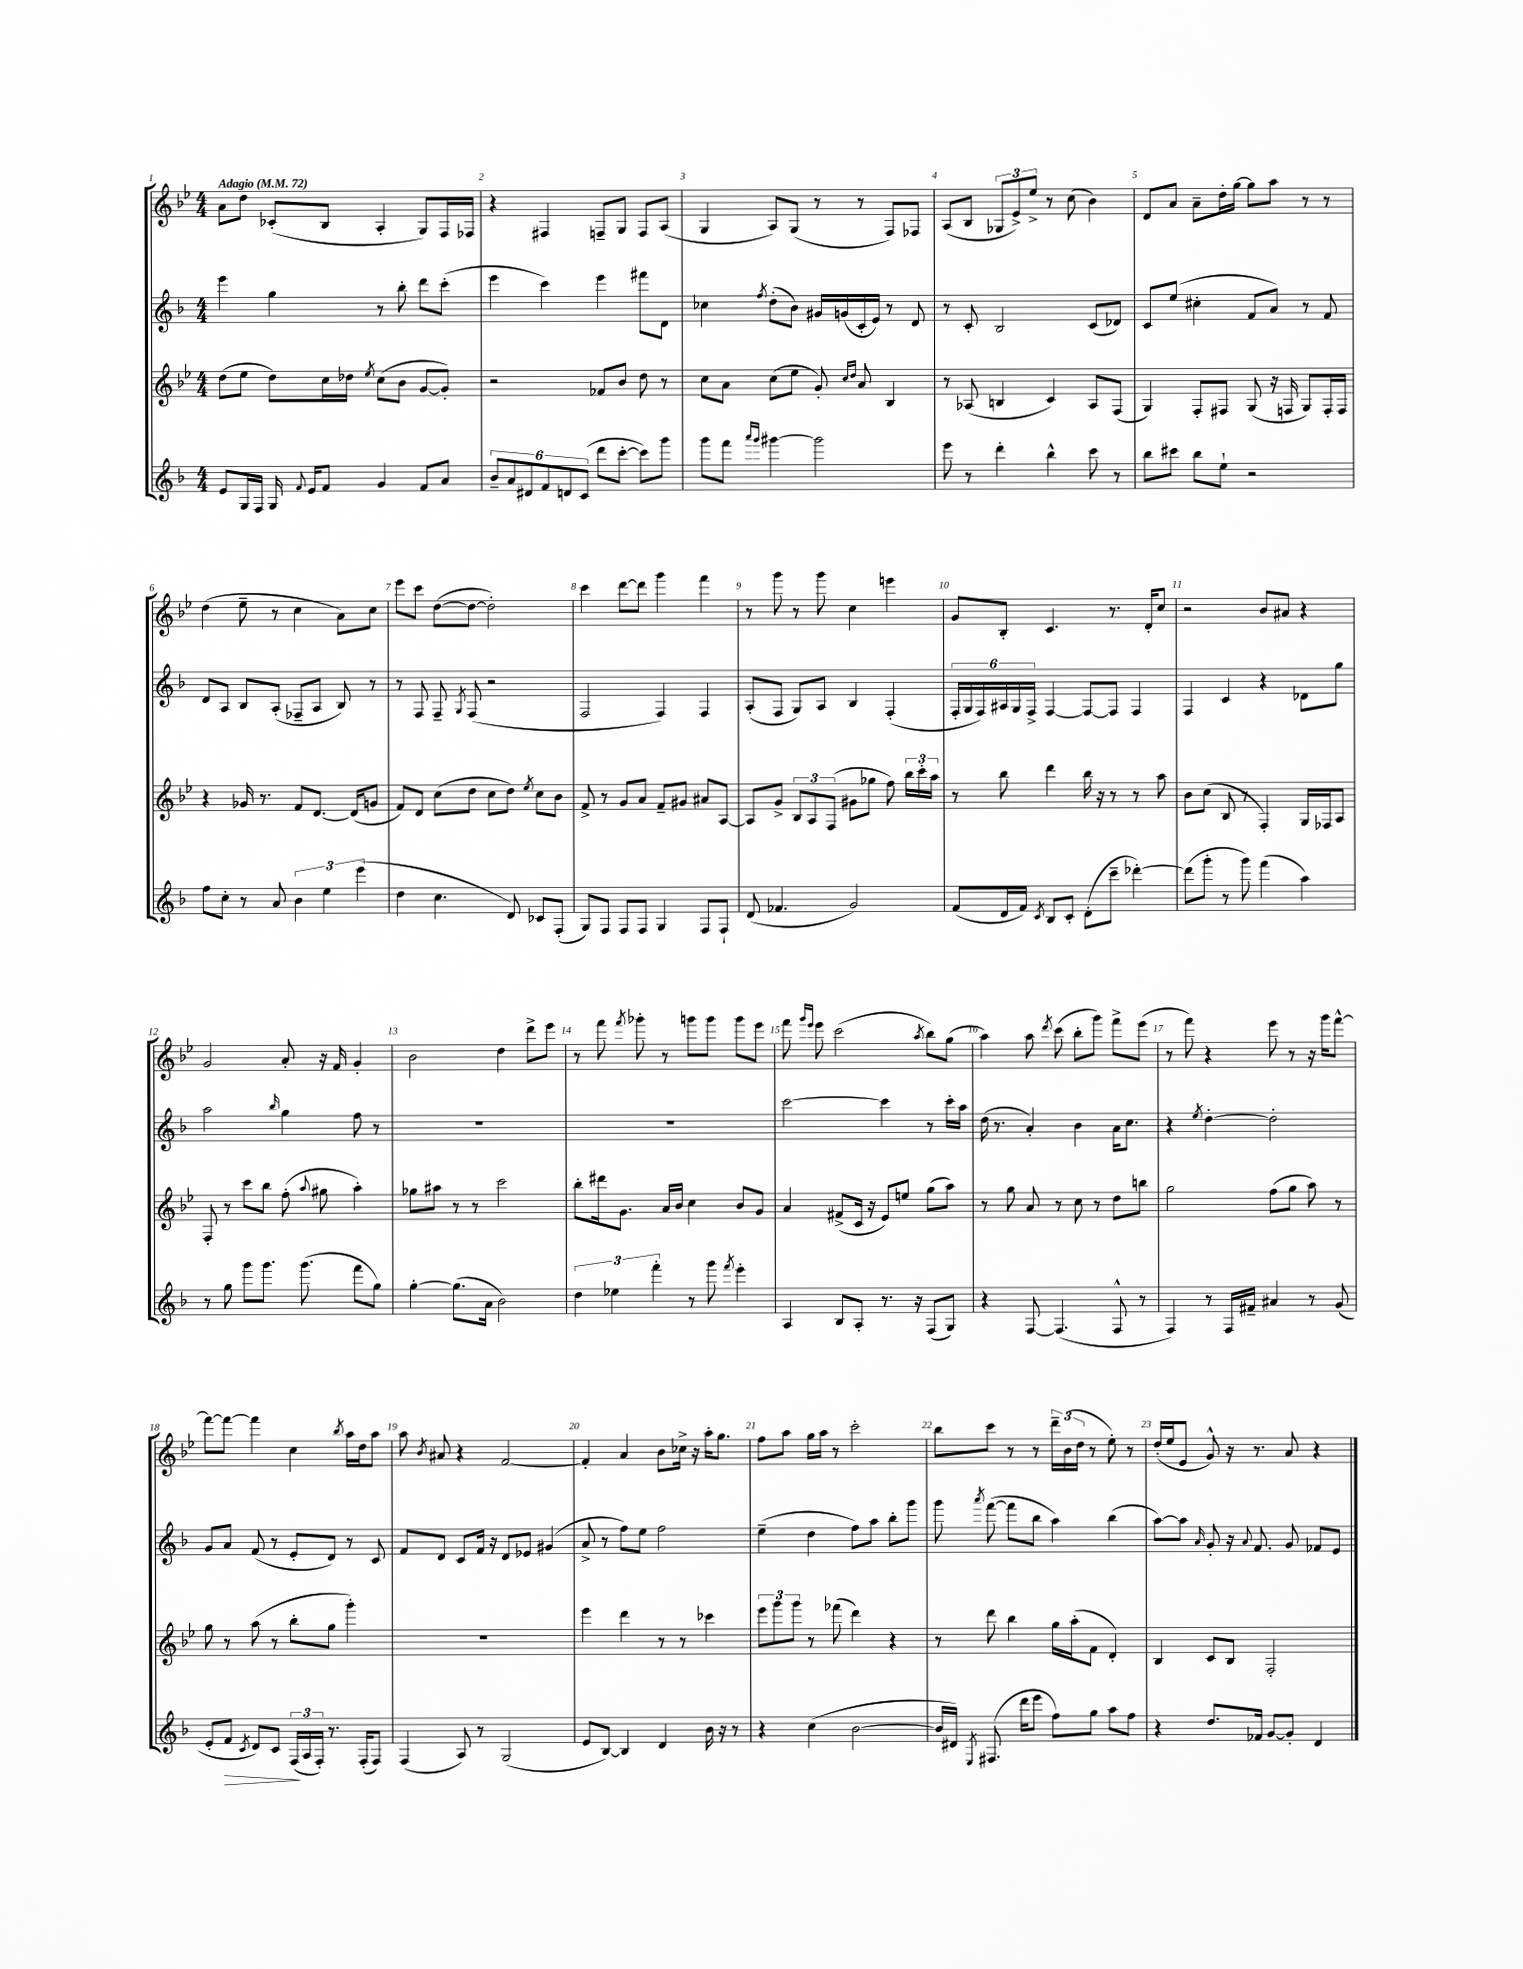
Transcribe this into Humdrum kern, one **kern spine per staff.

**kern	**dynam	**kern	**kern	**kern
*part4	*part4	*part3	*part2	*part1
*staff4	*staff4	*staff3	*staff2	*staff1
*clefG2	*	*clefG2	*clefG2	*clefG2
*k[b-]	*	*k[b-e-]	*k[b-]	*k[b-e-]
*M4/4	*	*M4/4	*M4/4	*M4/4
*MM72	*	*MM72	*MM72	*MM72
=1	=1	=1	=1	=1
!	!	!	!	!LO:TX:a:B:t=Adagio
8e/L	.	(8dd\L	4eee\	8a\L
16G/L	.	8ee-\J	.	8dd\J
16F/JJ	.	.	.	.
16G/	.	8dd\L)	4gg\	(8c-X'/L
8qqf/	.	.	.	.
16e/KL	.	.	.	.
8f/J	.	16cc\L	.	8B-/J
.	.	16dd-X\JJ	.	.
.	.	8qee-/	.	.
4g/	.	(8cc\L	8r	4A'/
.	.	8b-\J	8bb-'\	.
8f/L	.	[8g/L	8ddd\L	8G/L)
8a/J	.	8g'/J])	(8ccc'\J	16F/L
.	.	.	.	16F-X/JJ
=2	=2	=2	=2	=2
12b-~/L	.	2r	4eee\	4r
12a/	.	.	.	.
12d#X/	.	.	.	.
12f/	.	.	4ccc\)	4F#X/
12dn/	.	.	.	.
(12c/J	.	.	.	.
8ddd\L	.	8f-X/L	4eee\	8Fn~/L
[8ccc'\J	.	8b-/J	.	8G/J
8ccc\L])	.	8dd\	8fff#X\L	8F/L
8ggg\J	.	8r	8d\J	(8A/J
=3	=3	=3	=3	=3
8ggg\L	.	8cc\L	4cc-X\	4G/
8fff\J	.	8a\J	.	.
16qqaaa/LL	.	.	.	.
16qqggg/JJ	.	.	8qff/	.
[4ggg#X\	.	(8cc\L	(8dd'\L	8A/L)
.	.	8ee-\J	8b-\J)	(8G/J
2ggg#\]	.	8g'/)	16g#X/LL	8r
.	.	.	(16gn/	.
.	.	16qqcc/LL	.	.
.	.	16qqdd/JJ	.	.
.	.	8a/	16c'/	8r
.	.	.	16e/JJ)	.
.	.	4B-/	8r	8F/L)
.	.	.	8d/	8F-X/J
=4	=4	=4	=4	=4
8eee\	.	8r	8r	(8A/L
8r	.	(8A-X/	8c'/	8B-/J
4ddd'\	.	4Bn/	2B-/	12G-X/L
.	.	.	.	12e-^/)
.	.	.	.	12ee-^/J
4bb-^^\	.	4c/)	.	8r
.	.	.	.	(8cc\
8ccc\	.	8A-/L	(8c/L	4b-\)
8r	.	(8F/J	8d-X/J)	.
=5	=5	=5	=5	=5
8bb-\L	.	4G/)	8c/L	8d/L
8ccc#X\J	.	.	(8ee/J	8a/J
8bb-\L	.	8F'/L	4cc#X'\	8a~\L
8ee`\J	.	8F#X/J	.	16dd'\L
.	.	.	.	[16gg\JJ
2r	.	(8G/	8f/L	8gg\L]
.	.	16r	8a/J)	8aa\J
.	.	16Fn/	.	.
.	.	8G/L)	8r	8r
.	.	16F'/L	8f/	8r
.	.	16F/JJ	.	.
!!LO:LB:g=z
=6	=6	=6	=6	=6
8ff\L	.	4r	8d/L	(4dd\
8cc'\J	.	.	8A/J	.
8r	.	16g-X/	8B-/L	8ee-~\
.	.	8.r	.	.
8a/	.	.	(8A'/J	8r
6b-\	.	8f/L	8F-X~/L	4cc\
.	.	[8.d/J	8A/J	.
6ee\	.	.	.	.
.	.	.	8B-/)	8a\L)
.	.	(16d/KL]	.	.
(6eee\	.	.	.	.
.	.	8gn/J	8r	8cc\J
=7	=7	=7	=7	=7
4dd\	.	8f/L)	8r	8eee-\L
.	.	8d/J	8F/	8ccc\J
4.cc\	.	(8cc\L	8F~/	([8dd\L
.	.	.	8qG/	.
.	.	8dd\J	(8F/	8dd\J_
.	.	8cc\L	2r	2dd'\])
8d/)	.	8dd\J)	.	.
.	.	8qee-/	.	.
8c-X/L	.	8cc\L	.	.
(8F'/J	.	8b-\J	.	.
=8	=8	=8	=8	=8
8G/L)	.	8f^/	2F/	4ccc\
8F/J	.	8r	.	.
8F/L	.	8g/L	.	[8ddd\L
8F/J	.	8a/J	.	8ddd\J]
4G/	.	8f~/L	4F/)	4ggg\
.	.	8g#X/J	.	.
8F/L	.	8a#X/L	4F/	4fff\
8F`/J	.	[8A/J	.	.
=9	=9	=9	=9	=9
(8d/	.	8A/L]	(8A'/L	8r
4.f-X/	.	8g^/J	8F/J	8ggg\
.	.	12B-/L	8G/L)	8r
.	.	12A/	.	.
.	.	.	8A/J	8ggg\
.	.	(12F/J	.	.
2g/)	.	8g#X\L	4B-/	4cc\
.	.	8gg-X\J	.	.
.	.	8ff\)	(4F'/	4eeen\
.	.	24bb-\LL	.	.
.	.	24ccc'\	.	.
.	.	24aa\JJ	.	.
=10	=10	=10	=10	=10
(8f/L	.	8r	24F'/LL	8g/L
.	.	.	24G/	.
.	.	.	24F/)	.
16d/L	.	8bb-\	24A#X/	8B-'/J
.	.	.	24G/	.
16f/JJ)	.	.	.	.
.	.	.	24F^/JJ	.
8qc/	.	.	.	.
8B-/L	.	4ddd\	[4F/	4.c/
8c'/J	.	.	.	.
(8d'\L	.	16bb-\	8F/L_	.
.	.	16r	.	.
8ccc~\J	.	8r	8F/J]	8.r
[4ddd-X'\)	.	8r	4F/	.
.	.	.	.	16d'/KL
.	.	8aa\	.	8cc/J
=11	=11	=11	=11	=11
(8ddd-\L]	.	8b-\L	4F/	2r
8ggg'\J	.	(8cc\J	.	.
8r	.	8B-/	4c/	.
8ggg\)	.	8r	.	.
(4fff\	.	4F'/)	4r	8b-/L
.	.	.	.	8a#X/J
4aa\)	.	16G/LL	8d-X\L	4r
.	.	16F-X/J	.	.
.	.	8A/J	8gg\J	.
!!LO:LB:g=z
=12	=12	=12	=12	=12
8r	.	8F'/	2aa\	2g/
8gg\	.	8r	.	.
8ggg\L	.	8ccc\L	.	.
8.ggg\J	.	8bb-\J	.	.
.	.	.	16qqbb-/	.
.	.	(8ff'\	4gg\	8a'/
(8.ggg\	.	.	.	.
.	.	8qqaa/	.	.
.	.	8gg#X\	.	16r
.	.	.	.	16f/
8fff\L	.	4aa'\)	8ff\	4g'/
8gg\J)	.	.	8r	.
=13	=13	=13	=13	=13
[4gg'\	.	8gg-X\L	1r	2b-\
.	.	8aa#X\J	.	.
(8.gg\L]	.	8r	.	.
.	.	8r	.	.
16a\Jk	.	.	.	.
2b-\)	.	2ccc\	.	4dd\
.	.	.	.	8ddd^\L
.	.	.	.	8eee-\J
=14	=14	=14	=14	=14
6dd\	.	8bb-'\L	1r	8r
.	.	16ddd#X\k	.	8fff\
6ee-X\	.	.	.	.
.	.	8.g\J	.	.
.	.	.	.	8qfff/
.	.	.	.	8ggg-X'\
6fff'\	.	.	.	.
.	.	16a/LL	.	8r
.	.	16b-/JJ	.	.
8r	.	4cc\	.	8gggn\L
8ggg\	.	.	.	8ggg\J
8qfff/	.	.	.	.
4eee'\	.	8b-/L	.	8ggg\L
.	.	8g/J	.	8eee-\J
=15	=15	=15	=15	=15
4A/	.	4a/	[2ccc\	8fff\
.	.	.	.	16qqggg/LL
.	.	.	.	16qqeee-/JJ
.	.	.	.	8eee-\
8B-/L	.	(8f#X^/L	.	(2ccc\
8A'/J	.	16c/Jk	.	.
.	.	16r	.	.
8.r	.	8e-/L)	4ccc\]	.
.	.	8een/J	.	.
16r	.	.	.	.
.	.	.	.	8qaa/
(8F/L	.	(8gg\L	8r	8bb-\L)
8G/J)	.	8aa\J)	16ccc'\LL	(8gg\J
.	.	.	16aa\JJ	.
=16	=16	=16	=16	=16
4r	.	8r	(16dd\	4aa\)
.	.	.	8.r	.
.	.	8gg\	.	.
[8F/	.	8a/	4a'/)	8aa\
.	.	.	.	8qddd/
(4.F/]	.	8r	.	(8ccc\
.	.	8cc\	4b-\	8bb-'\L
.	.	8r	.	8ggg\J)
8F^^/	.	8dd\L	16a\KL	8fff^\L
.	.	.	8.cc\J	.
8r	.	8bbn\J	.	(8eee-\J
=17	=17	=17	=17	=17
4F/)	.	2gg\	4r	8r
.	.	.	.	8fff\)
.	.	.	8qee/	.
8r	.	.	[4dd'\	4r
16F/LL	.	.	.	.
16f#X~/JJ	.	.	.	.
4a#X/	.	(8ff\L	2dd'\]	8eee-\
.	.	8gg\J	.	8r
8r	.	8aa\)	.	16r
.	.	.	.	16ggg\KL
(8g/	.	8r	.	[8fff^^\J
!!LO:LB:g=z
=18	=18	=18	=18	=18
8e'/L	.	8gg\	8g/L	8fff\L_
!	!LO:HP:b	!	!	!
8f/J	>	8r	8a/J	8fff\J_
8qc/	.	.	.	.
8d/L)	.	(8aa\	(8f/	4fff\]
8c/J	.	8r	8r	.
(24F/LL	.	8bb-'\L	8e'/L	4cc\
24A/	]	.	.	.
24F'/JJ)	.	.	.	.
8.r	.	8gg\J	8d/J)	.
.	.	.	.	8qbb-/
.	.	4ggg'\)	8r	16aa\LL
(16F'/KL	.	.	.	16dd\J
8F/J)	.	.	8c/	8aa\J
=19	=19	=19	=19	=19
(4F/	.	1r	8f/L	8aa\
.	.	.	.	8qb-/
.	.	.	8d/J	8a#X/
8A/)	.	.	8c/L	4r
8r	.	.	16f/Jk	.
.	.	.	16r	.
(2G/	.	.	8d/L	[2f/
.	.	.	8e-X/J	.
.	.	.	(4g#X/	.
=20	=20	=20	=20	=20
8e/L	.	4eee-\	8a^/	4f'/]
[8B-/J)	.	.	8r	.
4B-/]	.	4ddd\	8ff\L)	4a/
.	.	.	8ee\J	.
4d/	.	8r	2ff\	8b-\L
.	.	8r	.	16cc-X^\Jk
.	.	.	.	16r
16b-\	.	4ccc-X\	.	16aa'\KL
16r	.	.	.	8.gg\J
8r	.	.	.	.
=21	=21	=21	=21	=21
4r	.	12eee-\L	(4ee~\	8ff\L
.	.	12ggg\	.	.
.	.	.	.	8aa\J
.	.	12ggg\J	.	.
(4cc\	.	8r	4dd\	16gg\LL
.	.	.	.	16aa\JJ
.	.	(8fff-X\	.	8r
[2b-\	.	4ddd\)	8ff\L)	2ccc'\
.	.	.	8aa\J	.
.	.	4r	8bb-'\L	.
.	.	.	8ggg\J	.
=22	=22	=22	=22	=22
16b-/LL]	.	8r	8ggg\	8bb-\L
16d#X/JJ)	.	.	.	.
8qE/	.	.	8qaaa/	.
(8.F#X/	.	8ddd\	([8fff\	8ccc\J
.	.	4bb-\	8fff\L]	8r
16ddd\KL	.	.	.	.
8eee\J	.	.	8bb-\J	8r
8ff\L)	.	16gg\LL	4aa\)	24ddd~\LL
.	.	.	.	(24b-\
.	.	(16aa'\J	.	.
.	.	.	.	24dd\JJ
8gg\J	.	8f\J	.	8r
8aa\L	.	4d'/)	(4bb-\	8ee-'\)
8ff\J	.	.	.	8r
=23	=23	=23	=23	=23
4r	.	4B-/	[8aa\L)	(16dd'/LL
.	.	.	.	16ee-/J
.	.	.	8aa\J]	8e-/J
.	.	.	16qqa/	.
8.dd/L	.	8c/L	8g'/	8g^^/)
.	.	8B-/J	16r	16r
.	.	.	8qqa/	.
16f-X/Jk	.	.	8.f/	8.r
[8g/L	.	2F'/	.	.
8g'/J]	.	.	8g/	8a/
4d/	.	.	8f-X/L	4r
.	.	.	8e/J	.
==	==	==	==	==
*-	*-	*-	*-	*-
